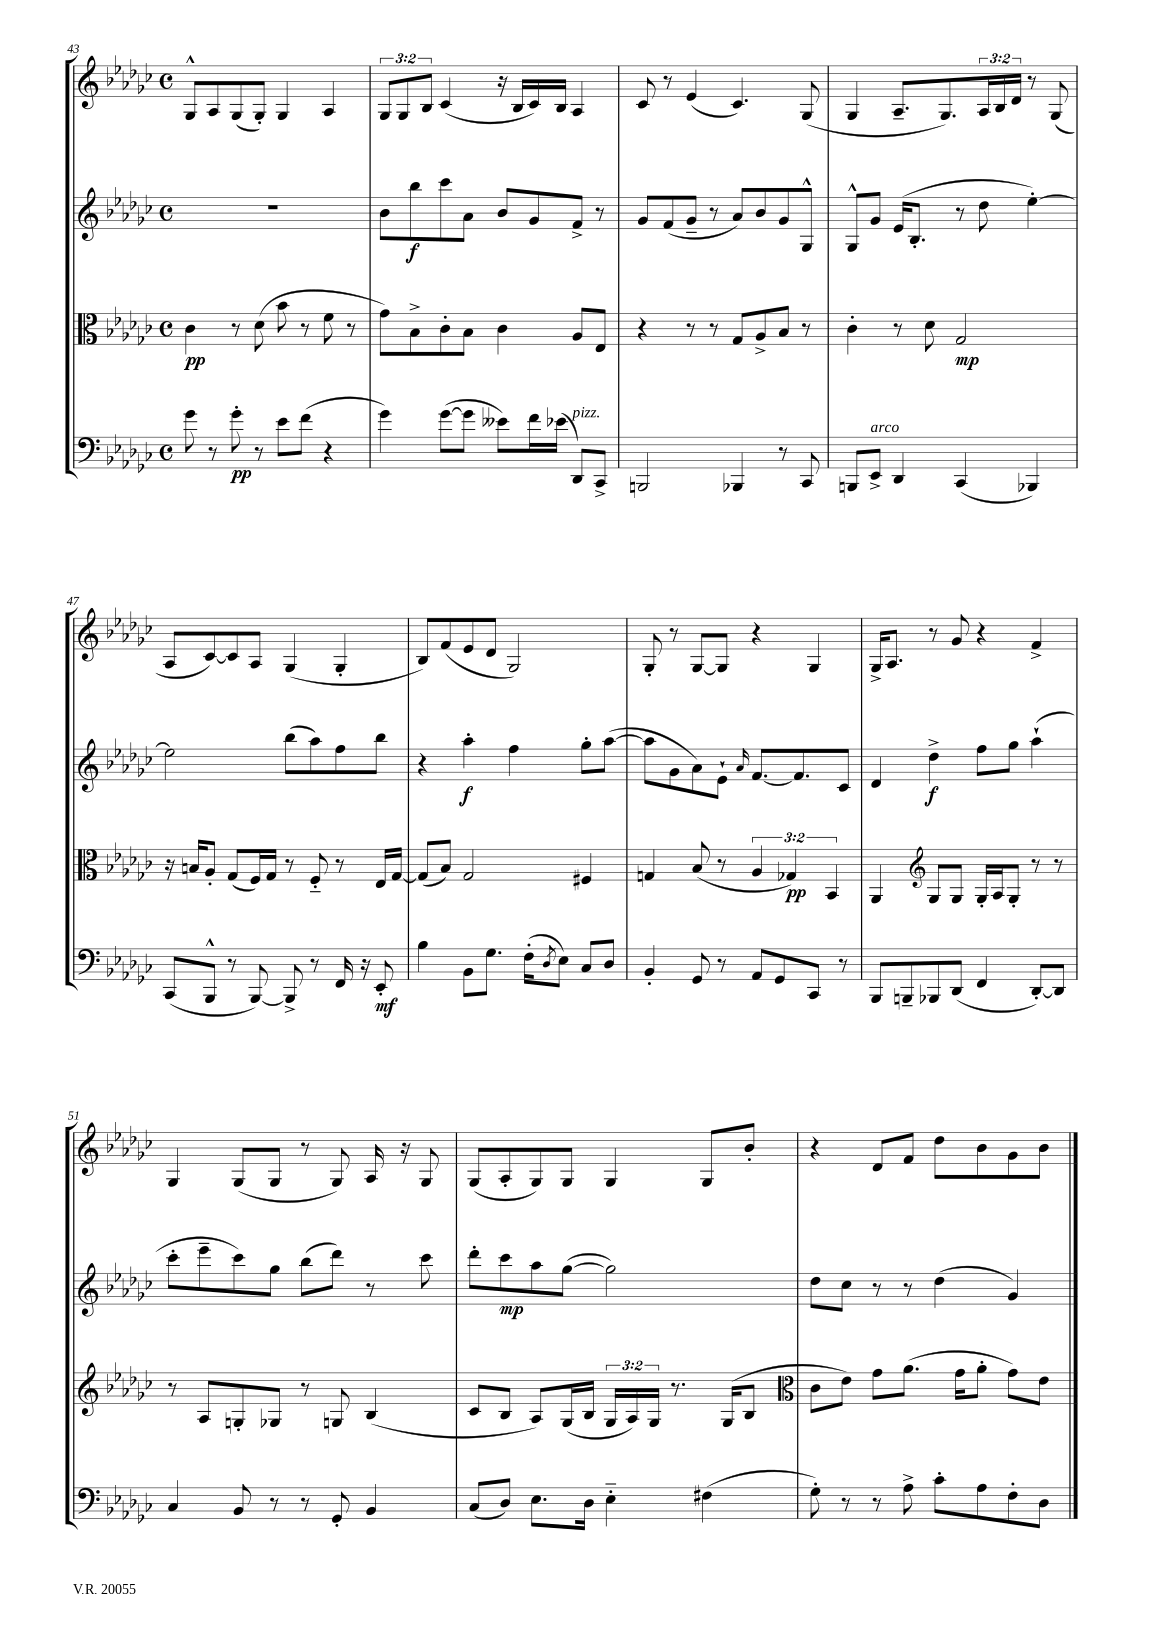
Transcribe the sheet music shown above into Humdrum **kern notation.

**kern	**dynam	**kern	**dynam	**kern	**dynam	**kern
*part4	*part4	*part3	*part3	*part2	*part2	*part1
*staff4	*staff4	*staff3	*staff3	*staff2	*staff2	*staff1
*clefF4	*	*clefC3	*	*clefG2	*	*clefG2
*k[b-e-a-d-g-c-]	*	*k[b-e-a-d-g-c-]	*	*k[b-e-a-d-g-c-]	*	*k[b-e-a-d-g-c-]
*M4/4	*	*M4/4	*	*M4/4	*	*M4/4
*met(c)	*	*met(c)	*	*met(c)	*	*met(c)
=43	=43	=43	=43	=43	=43	=43
8g-\	.	4c-\	pp	1r	.	8G-^^/L
8r	.	.	.	.	.	8A-/
8g-'\	pp	8r	.	.	.	(8G-/
8r	.	(8d-\	.	.	.	8G-'/J)
8e-\L	.	8b-\	.	.	.	4G-/
(8f\J	.	8r	.	.	.	.
4r	.	8f\	.	.	.	4A-/
.	.	8r	.	.	.	.
=44	=44	=44	=44	=44	=44	=44
4g-\)	.	8g-\L)	.	8b-\L	.	12G-/L
.	.	.	.	.	.	12G-/
.	.	8B-^\	.	8bb-\	f	.
.	.	.	.	.	.	12B-/J
([8g-\L	.	8c-'\	.	8ccc-\	.	(4c-/
8g-\J]	.	8B-\J	.	8a-\J	.	.
8e--X\L)	.	4c-\	.	8b-/L	.	16r
.	.	.	.	.	.	16B-/LL
16f\L	.	.	.	8g-/	.	16c-/)
(16e-X\JJ	.	.	.	.	.	16B-/JJ
!LO:TX:a:i:t=pizz.	!	!	!	!	!	!
8DD-/L)	.	8A-/L	.	8f^/J	.	4A-/
8CC-^/J	.	8E-/J	.	8r	.	.
=45	=45	=45	=45	=45	=45	=45
2BBBn/	.	4r	.	8g-/L	.	8c-/
.	.	.	.	(8f/	.	8r
.	.	8r	.	8g-~/J	.	(4e-/
.	.	8r	.	8r	.	.
4BBB-X/	.	8G-/L	.	8a-/L)	.	4.c-/)
.	.	8A-^/	.	8b-/	.	.
8r	.	8B-/J	.	8g-/	.	.
8CC-/	.	8r	.	8G-^^/J	.	(8G-/
=46	=46	=46	=46	=46	=46	=46
8BBBn/L	.	4c-'\	.	8G-^^/L	.	4G-/
!LO:TX:a:i:t=arco	!	!	!	!	!	!
8EE-^/J	.	.	.	8g-/J	.	.
4DD-/	.	8r	.	(16e-/KL	.	8.A-~/L
.	.	.	.	8.B-'/J	.	.
.	.	8d-\	.	.	.	.
.	.	.	.	.	.	8.G-/)
(4CC-/	.	2G-/	mp	8r	.	.
.	.	.	.	8dd-\	.	24A-/L
.	.	.	.	.	.	24B-/
.	.	.	.	.	.	24d-/JJ
4BBB-X/)	.	.	.	[4ee-'\)	.	8r
.	.	.	.	.	.	(8G-/
!!LO:LB:g=z
=47	=47	=47	=47	=47	=47	=47
(8CC-/L	.	16r	.	2ee-\]	.	8A-/L
.	.	16Bn/KL	.	.	.	.
8BBB-^^/J	.	8A-'/J	.	.	.	[8c-/)
8r	.	(8G-/L	.	.	.	8c-/]
[8BBB-/)	.	16F/L)	.	.	.	8A-/J
.	.	16G-/JJ	.	.	.	.
8BBB-^/]	.	8r	.	(8bb-\L	.	(4G-/
8r	.	8F/	.	8aa-\)	.	.
16FF/	.	8r	.	8ff\	.	4G-'/
16r	.	.	.	.	.	.
8EE-'/	mf	16E-/LL	.	8bb-\J	.	.
.	.	[16G-/JJ	.	.	.	.
=48	=48	=48	=48	=48	=48	=48
4B-\	.	(8G-/L]	.	4r	.	8B-/L)
.	.	8B-/J)	.	.	.	(8f/
8BB-\L	.	2G-/	.	4aa-'\	f	8e-/
8.G-\J	.	.	.	.	.	8d-/J
.	.	.	.	4ff\	.	2G-/)
(16F'\KL	.	.	.	.	.	.
8qD-/	.	.	.	.	.	.
8E-\J)	.	.	.	.	.	.
8C-/L	.	4F#X/	.	8gg-'\L	.	.
8D-/J	.	.	.	([8aa-\J	.	.
=49	=49	=49	=49	=49	=49	=49
4BB-'/	.	4Gn/	.	8aa-\L]	.	8G-'/
.	.	.	.	8g-\	.	8r
8GG-/	.	(8B-/	.	8a-\)	.	[8G-/L
8r	.	8r	.	8e-`\J	.	8G-/J]
.	.	.	.	16qqa-/	.	.
8AA-/L	.	6A-/	.	[8.f/L	.	4r
8GG-/	.	.	.	.	.	.
.	.	6G-X/)	pp	.	.	.
.	.	.	.	8.f/]	.	.
8CC-/J	.	.	.	.	.	4G-/
.	.	6BB-/	.	.	.	.
8r	.	.	.	8c-/J	.	.
=50	=50	=50	=50	=50	=50	=50
8BBB-/L	.	4AA-/	.	4d-/	.	16G-^/KL
.	.	.	.	.	.	8.A-/J
8BBBn~/	.	.	.	.	.	.
*	*	*clefG2	*	*	*	*
8BBB-X/	.	8G-/L	.	4dd-^\	f	8r
(8DD-/J	.	8G-/J	.	.	.	8g-/
4FF/	.	16G-'/LL	.	8ff\L	.	4r
.	.	16A-/J	.	.	.	.
.	.	8G-'/J	.	8gg-\J	.	.
[8DD-'/L)	.	8r	.	(4aa-`\	.	4f^/
8DD-/J]	.	8r	.	.	.	.
!!LO:LB:g=z
=51	=51	=51	=51	=51	=51	=51
4C-/	.	8r	.	8ccc-'\L	.	4G-/
.	.	8A-/L	.	8eee-~\	.	.
8BB-/	.	8Gn'/	.	8ccc-\)	.	(8G-/L
8r	.	8G-X/J	.	8gg-\J	.	8G-/J
8r	.	8r	.	(8bb-\L	.	8r
8GG-'/	.	8Gn/	.	8ddd-\J)	.	8G-/)
4BB-/	.	(4B-/	.	8r	.	16A-/
.	.	.	.	.	.	16r
.	.	.	.	8ccc-\	.	8G-/
=52	=52	=52	=52	=52	=52	=52
(8C-/L	.	8c-/L	.	8ddd-'\L	.	(8G-/L
8D-/J)	.	8B-/J	.	8ccc-\	mp	8A-'/
8.E-\L	.	8A-/L)	.	8aa-\	.	8G-/)
.	.	(16G-/L	.	([8gg-\J	.	8G-/J
16D-\Jk	.	16B-/JJ	.	.	.	.
4E-\	.	24G-/LL	.	2gg-\])	.	4G-/
.	.	24A-/)	.	.	.	.
.	.	24G-/JJ	.	.	.	.
.	.	8.r	.	.	.	.
(4F#X\	.	.	.	.	.	8G-/L
.	.	(16G-/KL	.	.	.	.
.	.	8B-/J	.	.	.	8b-'/J
=53	=53	=53	=53	=53	=53	=53
*	*	*clefC3	*	*	*	*
8G-'\)	.	8c-\L	.	8dd-\L	.	4r
8r	.	8e-\J)	.	8cc-\J	.	.
8r	.	8g-\L	.	8r	.	8d-/L
8A-^\	.	(8.a-\J	.	8r	.	8f/J
8c-'\L	.	.	.	(4dd-\	.	8dd-\L
.	.	16g-\KL	.	.	.	.
8A-\	.	8a-'\J	.	.	.	8b-\
8F'\	.	8g-\L)	.	4g-/)	.	8g-\
8D-\J	.	8e-\J	.	.	.	8b-\J
==	==	==	==	==	==	==
*-	*-	*-	*-	*-	*-	*-
